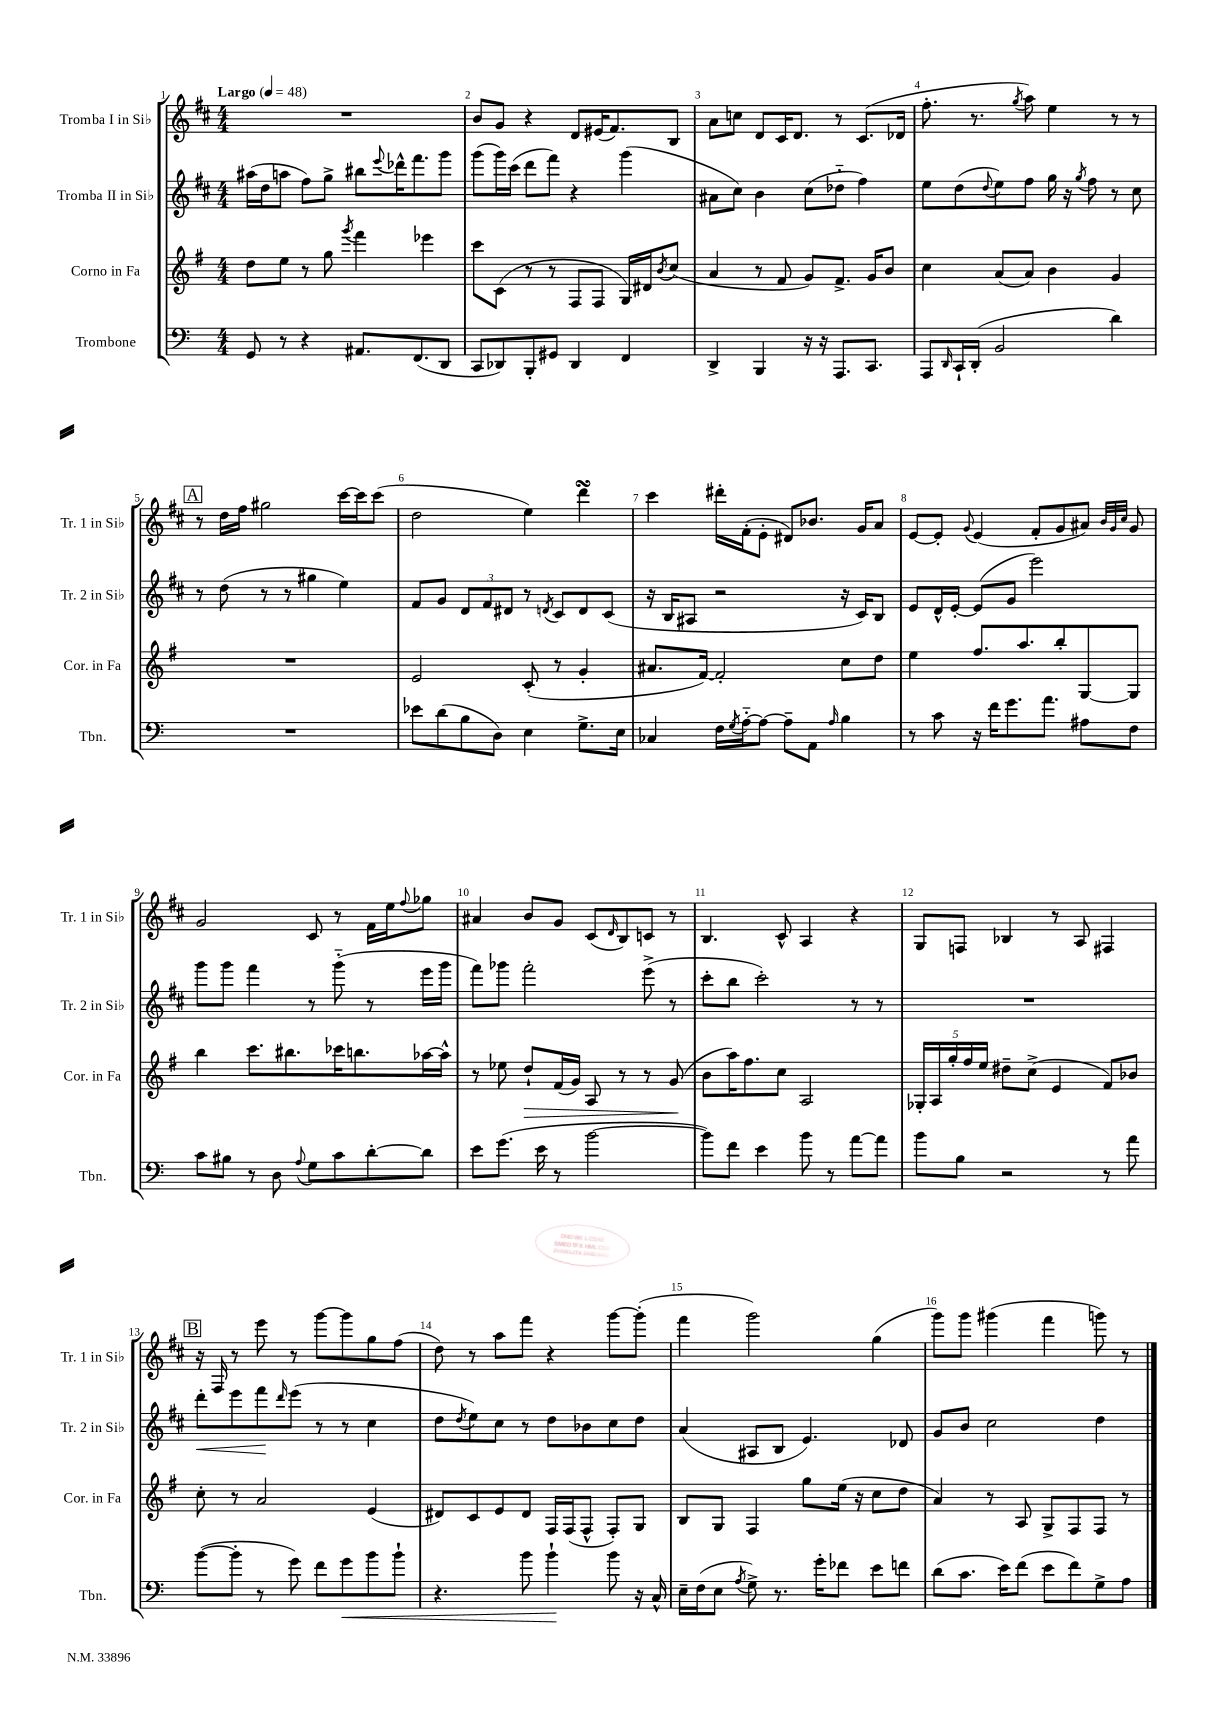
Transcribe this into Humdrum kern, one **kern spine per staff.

**kern	**dynam	**kern	**dynam	**kern	**dynam	**kern
*part4	*part4	*part3	*part3	*part2	*part2	*part1
*staff4	*staff4	*staff3	*staff3	*staff2	*staff2	*staff1
*I"Trombone	*	*I"Corno in Fa	*	*I"Tromba II in Si♭	*	*I"Tromba I in Si♭
*I'Tbn.	*	*I'Cor. in Fa	*	*I'Tr. 2 in Si♭	*	*I'Tr. 1 in Si♭
*clefF4	*	*clefG2	*	*clefG2	*	*clefG2
*k[]	*	*k[f#]	*	*k[f#c#]	*	*k[f#c#]
*M4/4	*	*M4/4	*	*M4/4	*	*M4/4
*MM48	*	*MM48	*	*MM48	*	*MM48
=1	=1	=1	=1	=1	=1	=1
!	!	!	!	!	!	!LO:TX:a:B:t=Largo
8GG/	.	8dd\L	.	(16aa#X\LL	.	1r
.	.	.	.	16dd\J	.	.
8r	.	8ee\J	.	8aan\J	.	.
4r	.	8r	.	8ff#\L)	.	.
.	.	8gg\	.	8gg^\J	.	.
.	.	8qggg/	.	.	.	.
8.AA#X/L	.	4fff#\	.	8bb#X\L	.	.
.	.	.	.	8qqeee/	.	.
.	.	.	.	16ddd-X^^\K	.	.
(8.FF/	.	.	.	8.fff#\	.	.
.	.	4eee-X\	.	.	.	.
8DD/J	.	.	.	8ggg\J	.	.
=2	=2	=2	=2	=2	=2	=2
8CC/L	.	8ccc\L	.	(8ggg\L	.	8b/L
8DD-X/)	.	(8c\J	.	16ggg\L)	.	8g/J
.	.	.	.	(16ccc#\JJ	.	.
8BBB'/	.	8r	.	8ddd\L	.	4r
8GG#X/J	.	8r	.	8fff#\J)	.	.
4DD-/	.	8F#/L	.	4r	.	8d/L
.	.	8F#/J	.	.	.	(16e#X/K
.	.	.	.	.	.	8.f#/)
4FF/	.	16G/LL)	.	(4ggg\	.	.
.	.	16d#X/J	.	.	.	.
.	.	8qb/	.	.	.	.
.	.	(8cc/J	.	.	.	8B/J
=3	=3	=3	=3	=3	=3	=3
4DD^/	.	4a/	.	8a#X\L	.	8a\L
.	.	.	.	8cc#\J)	.	8ccn\J
4BBB/	.	8r	.	4b\	.	8d/L
.	.	8f#/	.	.	.	16c#/K
.	.	.	.	.	.	8.d/J
16r	.	8g/L)	.	(8cc#\L	.	.
16r	.	.	.	.	.	.
8.AAA/L	.	8.f#^/J	.	8dd-X\J	.	8r
.	.	.	.	4ff#\)	.	(8.c#/L
8.CC/J	.	16g/KL	.	.	.	.
.	.	8b/J	.	.	.	.
.	.	.	.	.	.	16d-X/Jk
=4	=4	=4	=4	=4	=4	=4
8AAA/L	.	4cc\	.	8ee\L	.	8.ff#'\
16qqDD/	.	.	.	.	.	.
16CC`/L	.	.	.	(8dd\	.	.
(16DD'/JJ	.	.	.	.	.	8.r
.	.	.	.	8qqdd/	.	.
2BB/	.	(8a/L	.	8ee\)	.	.
.	.	.	.	.	.	8qgg/
.	.	8a/J)	.	8ff#\J	.	8aa\)
.	.	4b\	.	16gg\	.	4ee\
.	.	.	.	16r	.	.
.	.	.	.	8qgg/	.	.
.	.	.	.	8ff#\	.	.
4d\)	.	4g/	.	8r	.	8r
.	.	.	.	8cc#\	.	8r
!!LO:LB:g=z
!!LO:REH:place=s1:t=A
=5	=5	=5	=5	=5	=5	=5
1r	.	1r	.	8r	.	8r
.	.	.	.	(8dd\	.	16dd\LL
.	.	.	.	.	.	16ff#\JJ
.	.	.	.	8r	.	2gg#X\
.	.	.	.	8r	.	.
.	.	.	.	4gg#X\	.	.
.	.	.	.	4ee\)	.	[16ccc#\LL
.	.	.	.	.	.	16ccc#\J]
.	.	.	.	.	.	(8ccc#\J
=6	=6	=6	=6	=6	=6	=6
8e-X\L	.	2e/	.	8f#/L	.	2dd\
(8d\	.	.	.	8g/J	.	.
8B\	.	.	.	12d/L	.	.
.	.	.	.	12f#/	.	.
8D\J)	.	.	.	.	.	.
.	.	.	.	12d#X/J	.	.
4E\	.	(8c'/	.	8r	.	4ee\)
.	.	.	.	8qdn/	.	.
.	.	8r	.	8c#/L	.	.
8.G^\L	.	4g'/	.	8d/	.	4dddsSSs\
.	.	.	.	(8c#/J	.	.
16E\Jk	.	.	.	.	.	.
=7	=7	=7	=7	=7	=7	=7
4C-X/	.	8.a#X/L	.	16r	.	4ccc#\
.	.	.	.	16B/KL	.	.
.	.	.	.	8A#X/J	.	.
.	.	[16f#/Jk)	.	.	.	.
16F\LL	.	2f#'/]	.	2r	.	16ddd#X'\LL
8qG/	.	.	.	.	.	.
[16A\J	.	.	.	.	.	(16f#'\J
8A\J_	.	.	.	.	.	8e'\J
8A~\L]	.	.	.	.	.	8d#X/L)
8AA\J	.	.	.	.	.	8.b-X/J
16qqA/	.	.	.	.	.	.
4B\	.	8cc\L	.	16r	.	.
.	.	.	.	16c#/KL)	.	16g/KL
.	.	8dd\J	.	8B/J	.	8a/J
=8	=8	=8	=8	=8	=8	=8
8r	.	4ee\	.	8e/L	.	[8e/L
8c\	.	.	.	16d^^/L	.	8e'/J]
.	.	.	.	[16e'/JJ	.	.
.	.	.	.	.	.	8qqg/
16r	.	8.ff#/L	.	(8e/L]	.	(4e/
16f\KL	.	.	.	.	.	.
8.g\	.	.	.	8g/J	.	.
.	.	8.aa/	.	.	.	.
.	.	.	.	2eee\)	.	8f#'/L
8.a\J	.	.	.	.	.	.
.	.	8bb'/	.	.	.	8g/
8A#X\L	.	[8G/	.	.	.	8a#X/J)
.	.	.	.	.	.	32qqb/LLL
.	.	.	.	.	.	32qqg/
.	.	.	.	.	.	32qqcc#/JJJ
8F\J	.	8G/J]	.	.	.	8g/
!!LO:LB:g=z
=9	=9	=9	=9	=9	=9	=9
8c\L	.	4bb\	.	8ggg\L	.	2g/
8B#X\J	.	.	.	8ggg\J	.	.
8r	.	8.ccc\L	.	4fff#\	.	.
8D\	.	.	.	.	.	.
.	.	8.bb#X\	.	.	.	.
8qqA/	.	.	.	.	.	.
8G\L	.	.	.	8r	.	8c#/
8c\	.	16ccc-X\K	.	(8ggg\	.	8r
.	.	8.bbn\	.	.	.	.
[8d'\	.	.	.	8r	.	16f#\LL
.	.	.	.	.	.	16ee\J
.	.	.	.	.	.	8qqff#/
8d\J]	.	[16aa-X\L	.	16eee\LL	.	8gg-X\J
.	.	16aa-^^\JJ]	.	16ggg\JJ	.	.
=10	=10	=10	=10	=10	=10	=10
8e\L	.	8r	.	8fff#\L)	.	4a#X/
(8.g\J	.	8ee-X\	.	8ggg-X\J	.	.
!	!	!	!LO:HP:b	!	!	!
.	.	8dd`/L	>	2fff#'\	.	8b/L
16e\	.	.	.	.	.	.
8r	.	(16f#/L	.	.	.	8g/J
.	.	16g/JJ)	.	.	.	.
[2b\	.	8A/	.	.	.	(8c#/L
.	.	.	.	.	.	16qqd/
.	.	8r	.	.	.	8B/)
.	.	8r	.	(8eee^\	.	8cn/J
.	.	(8g/	.	8r	.	8r
.	.	.	]	.	.	.
=11	=11	=11	=11	=11	=11	=11
8b\L])	.	8b\L	.	8ccc#'\L	.	4.B/
8f\J	.	16aa\K)	.	8bb\J	.	.
.	.	8.ff#\	.	.	.	.
4e\	.	.	.	2ccc#'\)	.	.
.	.	8cc\J	.	.	.	8c#^^/
8b\	.	2A/	.	.	.	4A/
8r	.	.	.	.	.	.
[8a\L	.	.	.	8r	.	4r
8a\J]	.	.	.	8r	.	.
=12	=12	=12	=12	=12	=12	=12
8b\L	.	20G-X'/LL	.	1r	.	8G/L
.	.	20A/	.	.	.	.
.	.	20gg'/	.	.	.	.
8B\J	.	.	.	.	.	8Fn/J
.	.	20ff#/	.	.	.	.
.	.	20ee/JJ	.	.	.	.
2r	.	8dd#X~\L	.	.	.	4B-X/
.	.	(8cc^\J	.	.	.	.
.	.	4e/	.	.	.	8r
.	.	.	.	.	.	8A/
8r	.	8f#/L)	.	.	.	4F#X/
8a\	.	8b-X/J	.	.	.	.
!!LO:LB:g=z
!!LO:REH:place=s1:t=B
=13	=13	=13	=13	=13	=13	=13
!	!	!	!	!	!LO:HP:b	!
([8b\L	.	8cc'\	.	8ddd'\L	<	16r
.	.	.	.	.	.	16F#/
8b'\J]	.	8r	.	8eee\	.	8r
8r	.	2a/	.	8fff#\	.	8eee\
.	.	.	.	16qqddd/	.	.
8g\)	.	.	.	(8eee\J	[	8r
8f\L	.	.	.	8r	.	[8ggg\L
!	!LO:HP:b	!	!	!	!	!
8g\	<	.	.	8r	.	8ggg\]
8b\	.	(4e/	.	4cc#\	.	8gg\
8b`\J	.	.	.	.	.	(8ff#\J
=14	=14	=14	=14	=14	=14	=14
4.r	.	8d#X/L)	.	8dd\L	.	8dd\)
.	.	.	.	8qdd/	.	.
.	.	8c/	.	8ee\)	.	8r
.	.	8e/	.	8cc#\J	.	8aa\L
8b\	.	8d#/J	.	8r	.	8fff#\J
4b`\	.	16F#/LL	.	8dd\L	.	4r
.	.	(16F#/J	.	.	.	.
.	.	8F#^^/J	.	8b-X\	.	.
8b\	[	8F#'/L)	.	8cc#\	.	[8ggg\L
16r	.	8G/J	.	8dd\J	.	(8ggg'\J]
16C^^/	.	.	.	.	.	.
=15	=15	=15	=15	=15	=15	=15
16E~\LL	.	8B/L	.	(4a/	.	4fff#\
(16F\J	.	.	.	.	.	.
8E\J	.	8G/J	.	.	.	.
8qA/	.	.	.	.	.	.
8G^\)	.	4F#/	.	8A#X/L	.	2ggg\)
8.r	.	.	.	8B/J	.	.
.	.	8gg\L	.	4.e/)	.	.
16g'\KL	.	.	.	.	.	.
8f-X\J	.	(16ee\Jk	.	.	.	.
.	.	16r	.	.	.	.
8e\L	.	8cc\L	.	.	.	(4gg\
8fn\J	.	8dd\J	.	8d-X/	.	.
=16	=16	=16	=16	=16	=16	=16
(8d\L	.	4a/)	.	8g/L	.	8ggg\L)
8.c\J	.	.	.	8b/J	.	8ggg\J
.	.	8r	.	2cc#\	.	(4ggg#X\
16e\KL)	.	.	.	.	.	.
(8f\J	.	8A/	.	.	.	.
8e\L	.	8G^/L	.	.	.	4fff#\
8f\)	.	8F#/	.	.	.	.
8G^\	.	8F#/J	.	4dd\	.	8gggn\)
8A\J	.	8r	.	.	.	8r
==	==	==	==	==	==	==
*-	*-	*-	*-	*-	*-	*-
